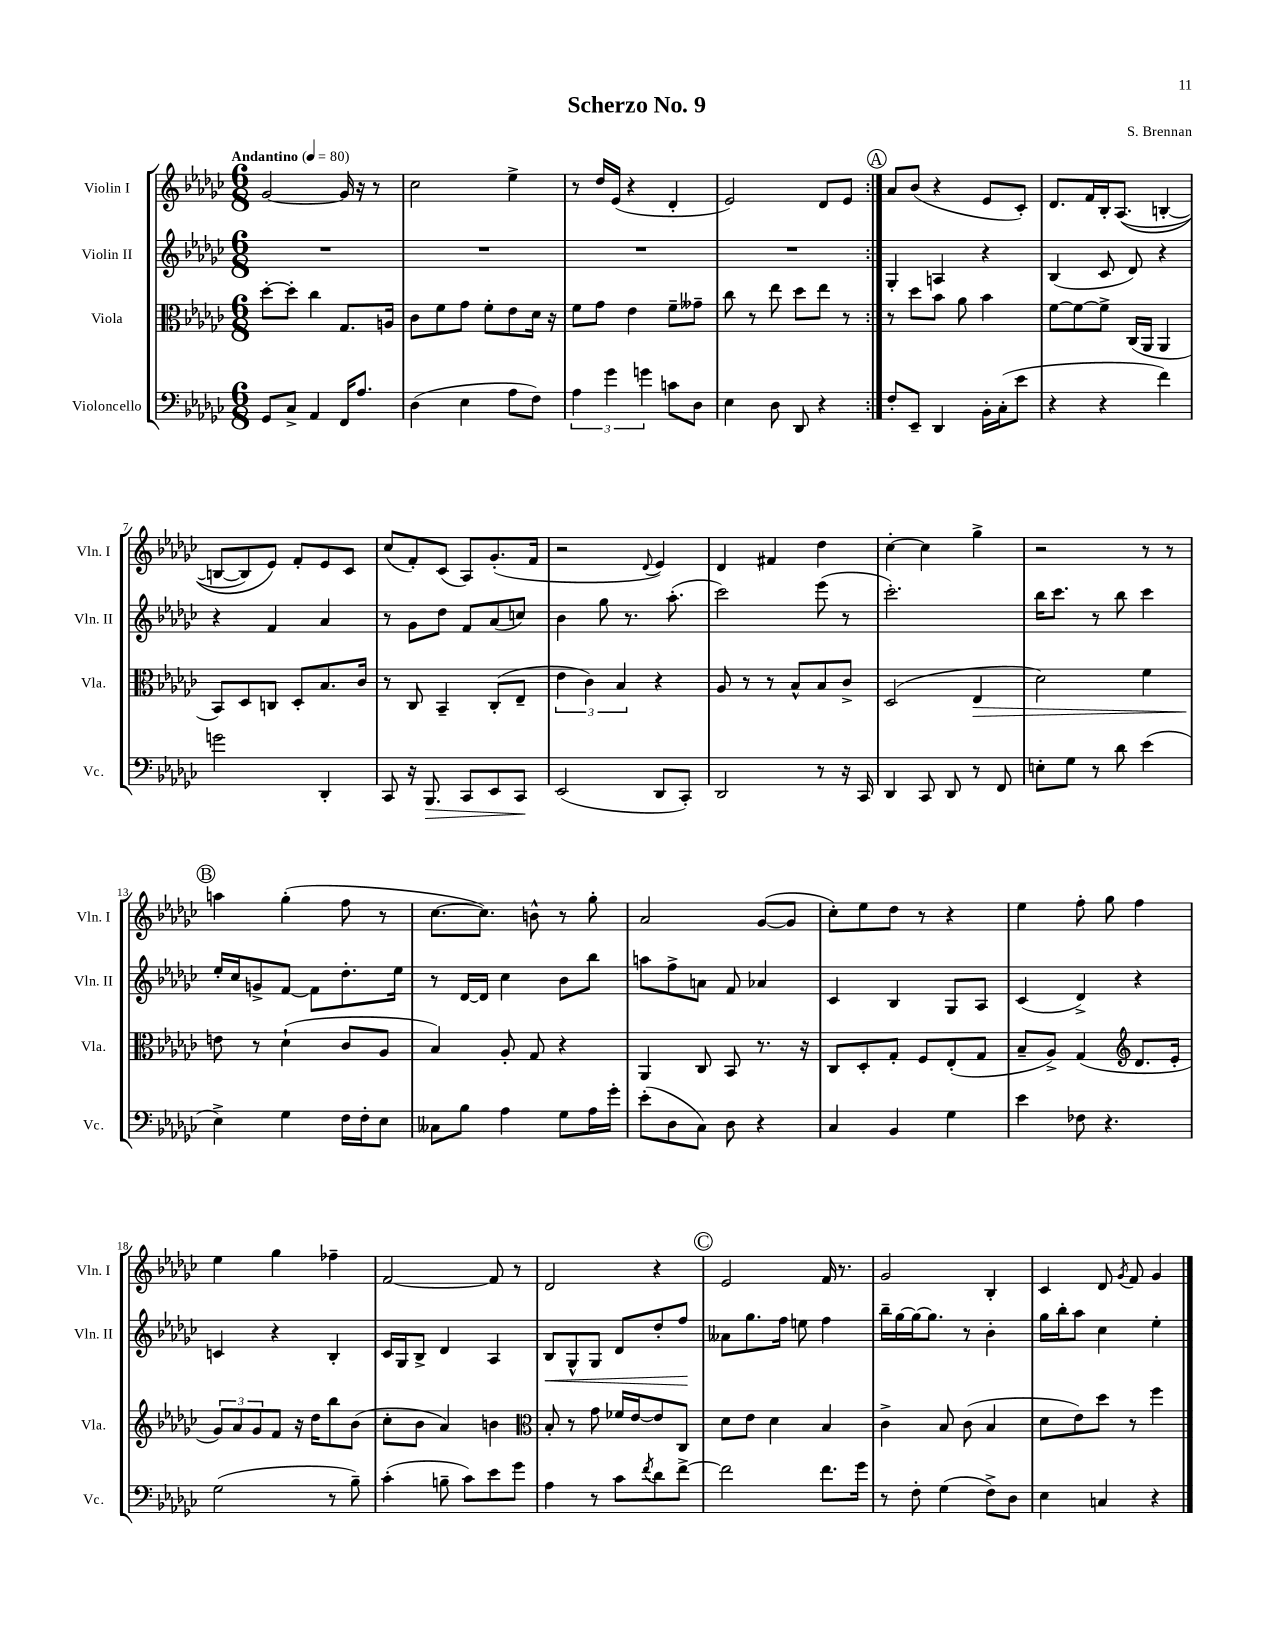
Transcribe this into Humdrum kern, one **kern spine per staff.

**kern	**kern	**kern	**kern
*staff4	*staff3	*staff2	*staff1
*clefF4	*clefC3	*clefG2	*clefG2
*k[b-e-a-d-g-c-]	*k[b-e-a-d-g-c-]	*k[b-e-a-d-g-c-]	*k[b-e-a-d-g-c-]
*M6/8	*M6/8	*M6/8	*M6/8
*MM80	*MM80	*MM80	*MM80
8GG-	[8dd-'	2.r	[2g-
8C-^	8dd-']	.	.
4AA-	4cc-	.	.
16FF	8.G-	.	16g-]
8.A-	.	.	16r
.	.	.	8r
.	16A	.	.
=	=	=	=
(4D-	8c-	2.r	2cc-
.	8f	.	.
4E-	8g-	.	.
.	8f'	.	.
8A-	8e-	.	4ee-^
8F)	16d-	.	.
.	16r	.	.
=	=	=	=
6A-	8f	2.r	8r
.	8g-	.	16dd-
6g-	.	.	.
.	.	.	(16e-
.	4e-	.	4r
6g	.	.	.
8c	8f~	.	4d-'
8D-	8g--~	.	.
=	=	=	=
4E-	8cc-	2.r	2e-)
.	8r	.	.
8D-	8ee-	.	.
8DD-	8dd-	.	.
4r	8ee-	.	8d-
.	8r	.	8e-
=:|!	=:|!	=:|!	=:|!
8F'	8r	4G-'	8a-
8EE-~	8dd-	.	(8b-
4DD-	8b-	4A	4r
.	8a-	.	.
16BB-'	4b-	4r	8e-
(16C-'	.	.	.
8e-	.	.	8c-')
=	=	=	=
4r	[8f	(4B-	8.d-
.	8f_	.	.
.	.	.	16f
4r	8f^]	8c-	16B-'
.	.	.	&((8.A-
.	(16C-	8d-)	.
.	16AA-	.	.
4f)	4AA-	4r	[4B'
=	=	=	=
2g	8BB-)	4r	8B_
.	8D-	.	8B])
.	8C	4f	8e-&)
.	8D-'	.	8f'
4DD-'	8.B-	4a-	8e-
.	.	.	8c-
.	16c-	.	.
=	=	=	=
8CC-	8r	8r	(8cc-
16r	8C-	8g-	8f')
8.BBB-	.	.	.
.	4BB-~	8dd-	(8c-
8CC-	.	8f	8A-)
8EE-	(8C-'	(8a-	(8.g-'
8CC-	8E-~	8cc)	.
.	.	.	16f
=	=	=	=
(2EE-	6e-	4b-	2r
.	6c-)	.	.
.	.	8gg-	.
.	6B-	.	.
.	.	8.r	.
.	.	.	8qqd-
8DD-	4r	.	4e-)
.	.	(8.aa-'	.
8CC-')	.	.	.
=	=	=	=
2DD-	8A-	2ccc-)	4d-
.	8r	.	.
.	8r	.	4f#
.	8B-^^	.	.
8r	8B-	(8eee-	4dd-
16r	8c-^	8r	.
16CC-	.	.	.
=	=	=	=
4DD-	(2D-	2.ccc-')	[4cc-'
8CC-	.	.	4cc-]
8DD-	.	.	.
8r	4E-	.	4gg-^
8FF	.	.	.
=	=	=	=
8E'	2d-)	16bb-	2r
.	.	8.ccc-	.
8G-	.	.	.
8r	.	8r	.
8d-	.	8bb-	.
(4e-	4f	4ccc-	8r
.	.	.	8r
=	=	=	=
4E-^)	8e	16ee-'	4aa
.	.	16cc-	.
.	8r	8g^	.
4G-	(4d-`	[8f	(4gg-'
.	.	8f]	.
16F	8c-	8.dd-'	8ff
16F'	.	.	.
8E-	8A-	.	8r
.	.	16ee-	.
=	=	=	=
8C--	4B-)	8r	[8.cc-
8B-	.	[16d-	.
.	.	16d-]	8.cc-])
4A-	8A-'	4cc-	.
.	8G-	.	8b^^
8G-	4r	8b-	8r
16A-	.	8bb-	8gg-'
16g-'	.	.	.
=	=	=	=
(8e-'	4AA-	8aa	2a-
8D-	.	8ff^	.
8C-)	8C-	8a	.
8D-	8BB-	8f	.
4r	8.r	4a-	([8g-
.	.	.	8g-]
.	16r	.	.
=	=	=	=
4C-	8C-	4c-	8cc-')
.	8D-'	.	8ee-
4BB-	8G-'	4B-	8dd-
.	8F	.	8r
4G-	(8E-'	8G-	4r
.	8G-	8A-	.
=	=	=	=
4e-	8B-~	(4c-	4ee-
.	8A-^)	.	.
8F-	(4G-	4d-^)	8ff'
4.r	.	.	8gg-
*	*clefG2	*	*
.	8.d-	4r	4ff
.	16e-'	.	.
=	=	=	=
(2G-	12g-)	4c	4ee-
.	12a-	.	.
.	12g-	.	.
.	8f	4r	4gg-
.	16r	.	.
.	16dd-	.	.
8r	8bb-	4B-'	4ff-~
8B-~)	(8b-	.	.
=	=	=	=
(4c-'	8cc-'	16c-	[2f
.	.	16G-	.
.	8b-	8B-^	.
8B~	4a-)	4d-	.
8c-)	.	.	.
8e-	4b	4A-	8f]
8g-	.	.	8r
=	=	=	=
*	*clefC3	*	*
4A-	8B-'	8B-	2d-
.	8r	8G-^^	.
8r	8g-	8G-	.
8c-	16f-	8d-	.
.	[16e-	.	.
8qf	.	.	.
8d-	8e-]	8dd-'	4r
[8f^	8C-	8ff	.
=	=	=	=
2f]	8d-	8a--	2e-
.	8e-	8.gg-	.
.	4d-	.	.
.	.	16ff	.
.	.	8ee	.
8.f	4B-	4ff	16f
.	.	.	8.r
16g-	.	.	.
=	=	=	=
8r	4c-^	16bb-~	2g-
.	.	[16gg-	.
8F'	.	16gg-_	.
.	.	8.gg-]	.
(4G-	8B-	.	.
.	(8c-	8r	.
8F^)	4B-	4b-'	4B-'
8D-	.	.	.
=	=	=	=
4E-	8d-	16gg-	4c-
.	.	16bb-'	.
.	8e-)	8aa-	.
4C	8dd-	4cc-	8d-
.	.	.	8qg-
.	8r	.	8f
4r	4ff	4ee-'	4g-
==	==	==	==
*-	*-	*-	*-
